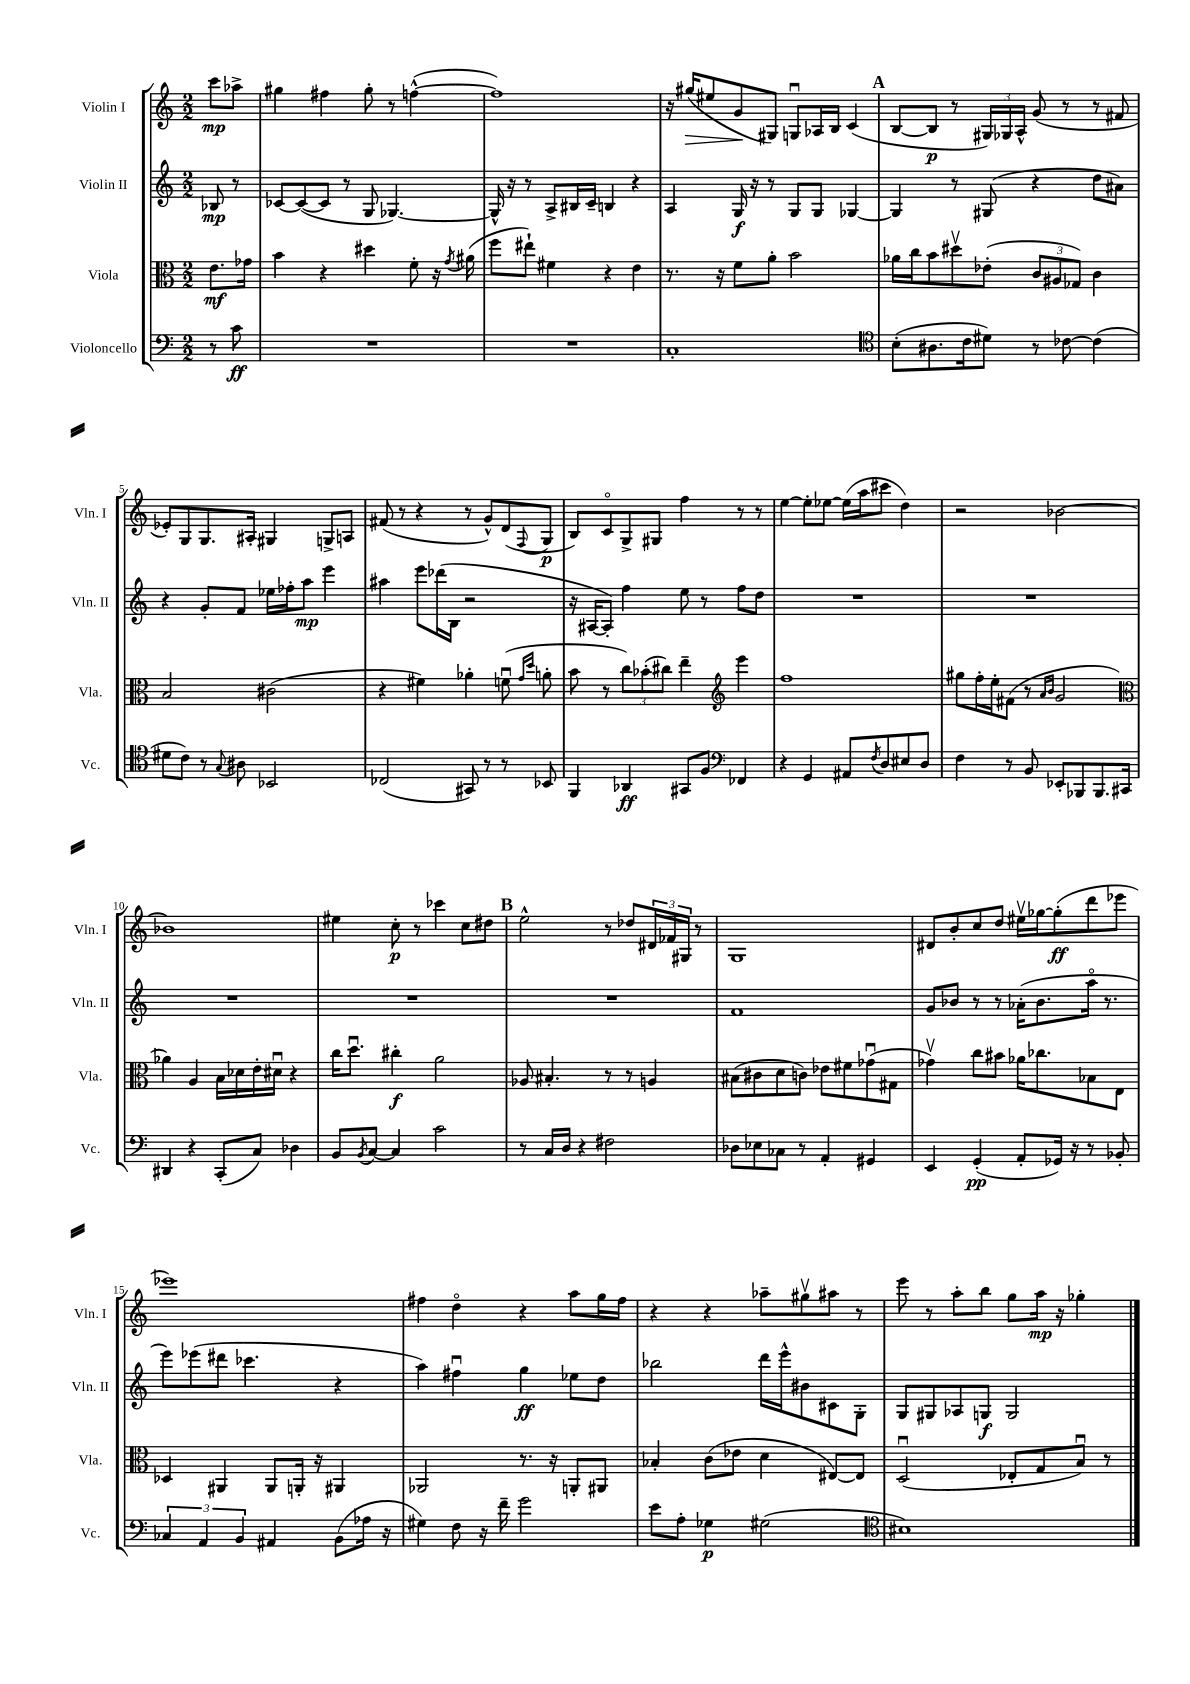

**kern	**dynam	**kern	**dynam	**kern	**dynam	**kern	**dynam
*part4	*part4	*part3	*part3	*part2	*part2	*part1	*part1
*staff4	*staff4	*staff3	*staff3	*staff2	*staff2	*staff1	*staff1
*I"Violoncello	*	*I"Viola	*	*I"Violin II	*	*I"Violin I	*
*I'Vc.	*	*I'Vla.	*	*I'Vln. II	*	*I'Vln. I	*
*clefF4	*	*clefC3	*	*clefG2	*	*clefG2	*
*k[]	*	*k[]	*	*k[]	*	*k[]	*
*M2/2	*	*M2/2	*	*M2/2	*	*M2/2	*
=	=	=	=	=	=	=	=
8r	.	8.e\L	mf	8B-X/	mp	8ccc\L	mp
8c\	ff	.	.	8r	.	8aa-X^\J	.
.	.	16g-X\Jk	.	.	.	.	.
=1	=1	=1	=1	=1	=1	=1	=1
1r	.	4b\	.	[8c-X/L	.	4gg#X\	.
.	.	.	.	(8c-/_	.	.	.
.	.	4r	.	8c-/J]	.	4ff#X\	.
.	.	.	.	8r	.	.	.
.	.	4dd#X\	.	8G/	.	8gg#'\	.
.	.	.	.	[4.G-X/)	.	8r	.
.	.	8f'\	.	.	.	([4ffn^^\	.
.	.	16r	.	.	.	.	.
.	.	8qg/	.	.	.	.	.
.	.	(16a#X\	.	.	.	.	.
=2	=2	=2	=2	=2	=2	=2	=2
1r	.	8ff\L	.	16G-^^/]	.	1ff])	.
.	.	.	.	16r	.	.	.
.	.	8ee#X`\J)	.	8r	.	.	.
.	.	4f#X\	.	8A^/L	.	.	.
.	.	.	.	16B#X/L	.	.	.
.	.	.	.	16c~/JJ	.	.	.
.	.	4r	.	4Bn/	.	.	.
.	.	4e\	.	4r	.	.	.
=3	=3	=3	=3	=3	=3	=3	=3
1C'	.	8.r	.	4A/	.	16r	.
!	!	!	!	!	!	!	!LO:HP:b
.	.	.	.	.	.	(16gg#X/KL	>
.	.	.	.	.	.	8ee#X/	.
.	.	16r	.	.	.	.	.
.	.	8f\L	.	16G/	f	8g/	.
.	.	.	.	16r	.	.	.
.	.	8a'\J	.	8r	.	8G#X/J)	]
.	.	2b\	.	8G/L	.	8Gnu/L	.
.	.	.	.	8G/J	.	16A-X/L	.
.	.	.	.	.	.	16B/JJ	.
.	.	.	.	[4G-X/	.	(4c/	.
!!LO:REH:place=s1:t=A
=4	=4	=4	=4	=4	=4	=4	=4
*clefC4	*	*	*	*	*	*	*
(8B'\L	.	16a-X\LL	.	4G-/]	.	[8B/L	.
.	.	16cc\J	.	.	.	.	.
8.A#X\	.	8b\	.	.	.	8B/J]	p
.	.	8dd#Xv\	.	8r	.	8r	.
16c\k	.	.	.	.	.	.	.
8d#X\J)	.	(8e-X'\J	.	(8G#X/	.	24G#X/LL)	.
.	.	.	.	.	.	24G-X/	.
.	.	.	.	.	.	24A^^/JJ	.
8r	.	12c/L	.	4r	.	(8g/	.
.	.	12A#X/	.	.	.	.	.
[8c-X\	.	.	.	.	.	8r	.
.	.	12G-X/J)	.	.	.	.	.
(4c-\]	.	4c\	.	8dd\L	.	8r	.
.	.	.	.	8a#X\J)	.	8f#X/	.
!!LO:LB:g=z
=5	=5	=5	=5	=5	=5	=5	=5
8d#X\L	.	2B/	.	4r	.	8e-X'/L)	.
8c\J)	.	.	.	.	.	8G/	.
8r	.	.	.	8g'/L	.	8.G/	.
8qqG/	.	.	.	.	.	.	.
8A#X\	.	.	.	8f/J	.	.	.
.	.	.	.	.	.	16A#X'/Jk	.
2BB-X/	.	(2c#X\	.	16ee-X\LL	.	4G#X/	.
.	.	.	.	16ff-X'\J	.	.	.
.	.	.	.	8aa\J	mp	.	.
.	.	.	.	4eee\	.	8Gn^/L	.
.	.	.	.	.	.	8An/J	.
=6	=6	=6	=6	=6	=6	=6	=6
(2C-X/	.	4r	.	4aa#X\	.	(8f#X/	.
.	.	.	.	.	.	8r	.
.	.	4f#X\)	.	8eee\L	.	4r	.
.	.	.	.	(16ddd-X\L	.	.	.
.	.	.	.	16B\JJ	.	.	.
8GG#X/)	.	4a-X'\	.	2r	.	8r	.
8r	.	.	.	.	.	8g^^/L)	.
8r	.	(8fnu\	.	.	.	(8d/	.
.	.	16qqg/LL	.	.	.	.	.
.	.	16qqdd/JJ	.	.	.	8qqF/	.
8BB-X/	.	8an'\	.	.	.	8G/J	p
=7	=7	=7	=7	=7	=7	=7	=7
4FF/	.	8b\	.	16r	.	8B/L)	.
.	.	.	.	[16A#X/KL	.	.	.
.	.	8r	.	8A#'/J])	.	8c/	.
4AA-X/	ff	12cc\L)	.	4ff\	.	8G^/	.
.	.	(12b-X'\	.	.	.	.	.
.	.	.	.	.	.	8G#X/J	.
.	.	12cc#X\J)	.	.	.	.	.
8GG#X/L	.	4ee~\	.	8ee\	.	4ff\	.
8F/J	.	.	.	8r	.	.	.
*clefF4	*	*clefG2	*	*	*	*	*
4FF-X/	.	4eee\	.	8ff\L	.	8r	.
.	.	.	.	8dd\J	.	8r	.
=8	=8	=8	=8	=8	=8	=8	=8
4r	.	1ff	.	1r	.	[4ee\	.
4GG/	.	.	.	.	.	8ee'\L]	.
.	.	.	.	.	.	[8ee-X\J	.
8AA#X/L	.	.	.	.	.	(16ee-\LL]	.
.	.	.	.	.	.	16aa\J	.
8qF/	.	.	.	.	.	.	.
8D/	.	.	.	.	.	8ccc#X\J	.
8E#X/	.	.	.	.	.	4dd\)	.
8D/J	.	.	.	.	.	.	.
=9	=9	=9	=9	=9	=9	=9	=9
4F\	.	8gg#X\L	.	1r	.	2r	.
.	.	16ff'\L	.	.	.	.	.
.	.	16ee'\J	.	.	.	.	.
8r	.	(8f#X\J	.	.	.	.	.
8BB/	.	8r	.	.	.	.	.
.	.	16qqa/LL	.	.	.	.	.
.	.	16qqb/JJ	.	.	.	.	.
8EE-X'/L	.	2g/	.	.	.	[2b-X\	.
8BBB-X/	.	.	.	.	.	.	.
8.BBB-/	.	.	.	.	.	.	.
16CC#X/Jk	.	.	.	.	.	.	.
!!LO:LB:g=z
=10	=10	=10	=10	=10	=10	=10	=10
*	*	*clefC3	*	*	*	*	*
4DD#X/	.	4a-X\)	.	1r	.	1b-X]	.
4r	.	4A/	.	.	.	.	.
(8CC'/L	.	16B\LL	.	.	.	.	.
.	.	16d-X\	.	.	.	.	.
8C/J)	.	16e'\	.	.	.	.	.
.	.	16d#Xu\JJ	.	.	.	.	.
4D-X\	.	4r	.	.	.	.	.
=11	=11	=11	=11	=11	=11	=11	=11
8BB/L	.	16cc\KL	.	1r	.	4ee#X\	.
.	.	8.ddu\J	.	.	.	.	.
8qBB/	.	.	.	.	.	.	.
[8C/J	.	.	.	.	.	.	.
4C/]	.	4cc#X'\	f	.	.	8cc'\	p
.	.	.	.	.	.	8r	.
2c\	.	2a\	.	.	.	4ccc-X\	.
.	.	.	.	.	.	8cc\L	.
.	.	.	.	.	.	8dd#X\J	.
!!LO:REH:place=s1:t=B
=12	=12	=12	=12	=12	=12	=12	=12
8r	.	8A-X/	.	1r	.	2ee^^\	.
16C/LL	.	4.B#X'/	.	.	.	.	.
16D/JJ	.	.	.	.	.	.	.
4r	.	.	.	.	.	.	.
2F#X\	.	8r	.	.	.	8r	.
.	.	8r	.	.	.	8dd-X/L	.
.	.	4An/	.	.	.	24d#X/L	.
.	.	.	.	.	.	24f-X/	.
.	.	.	.	.	.	24G#X/JJ	.
.	.	.	.	.	.	8r	.
=13	=13	=13	=13	=13	=13	=13	=13
8D-X\L	.	(8B#X\L	.	1f	.	1G	.
8E-X\	.	8c#X\	.	.	.	.	.
8C-X\J	.	8d\	.	.	.	.	.
8r	.	8cn\J)	.	.	.	.	.
4AA'/	.	8e-X\L	.	.	.	.	.
.	.	8f#X\	.	.	.	.	.
4GG#X/	.	(8g-Xu\	.	.	.	.	.
.	.	8G#X\J	.	.	.	.	.
=14	=14	=14	=14	=14	=14	=14	=14
4EE/	.	4g-Xv\)	.	8g/L	.	8d#X/L	.
.	.	.	.	8b-X/J	.	8b'/	.
(4GG'/	pp	8cc\L	.	8r	.	8cc/	.
.	.	8b#X\J	.	8r	.	8dd/J	.
8AA'/L	.	16a-X\KL	.	(16a-X'\KL	.	16ee#Xv\LL	.
.	.	8.cc-X\	.	8.b-\	.	[16gg-X\J	.
16GG-X/Jk)	.	.	.	.	.	(8gg-'\]	ff
16r	.	.	.	.	.	.	.
8r	.	8B-X\	.	16aa\Jk	.	8ddd\	.
.	.	.	.	8.r	.	.	.
8BB-X'/	.	8E\J	.	.	.	8eee-X\J	.
!!LO:LB:g=z
=15	=15	=15	=15	=15	=15	=15	=15
6C-X/	.	4D-X/	.	8eee\L)	.	1eee-X)	.
.	.	.	.	(8eee-X\	.	.	.
6AA/	.	.	.	.	.	.	.
.	.	4AA#X/	.	8ddd#X\J	.	.	.
6BB/	.	.	.	.	.	.	.
.	.	.	.	4.ccc-X\	.	.	.
4AA#X/	.	8AA#/L	.	.	.	.	.
.	.	16AAn'/Jk	.	.	.	.	.
.	.	16r	.	.	.	.	.
(8BB\L	.	4AA#X/	.	4r	.	.	.
16A-X\Jk	.	.	.	.	.	.	.
16r	.	.	.	.	.	.	.
=16	=16	=16	=16	=16	=16	=16	=16
4G#X\)	.	2AA-X/	.	4aa\)	.	4ff#X\	.
8F\	.	.	.	4ff#Xu\	.	4dd\	.
16r	.	.	.	.	.	.	.
16f~\	.	.	.	.	.	.	.
2g\	.	8.r	.	4gg\	ff	4r	.
.	.	16r	.	.	.	.	.
.	.	8AAn'/L	.	8ee-X\L	.	8aa\L	.
.	.	8AA#X/J	.	8dd\J	.	16gg\L	.
.	.	.	.	.	.	16ff#\JJ	.
=17	=17	=17	=17	=17	=17	=17	=17
8e\L	.	4B-X'/	.	2bb-X\	.	4r	.
8A'\J	.	.	.	.	.	.	.
4G-X\	p	(8c\L	.	.	.	4r	.
.	.	8e-X\J	.	.	.	.	.
(2G#X\	.	4d\	.	16ddd\LL	.	8aa-X~\L	.
.	.	.	.	16eee^^\J	.	.	.
.	.	.	.	8b#X\	.	8gg#Xv\	.
.	.	[8E#X/L)	.	8c#X\	.	8aa#X\J	.
.	.	8E#/J]	.	8G'\J	.	8r	.
=18	=18	=18	=18	=18	=18	=18	=18
*clefC4	*	*	*	*	*	*	*
1B#X)	.	(2Du/	.	8G/L	.	8eee\	.
.	.	.	.	8G#X/	.	8r	.
.	.	.	.	8A-X/	.	8aa'\L	.
.	.	.	.	8Gn/J	f	8bb\J	.
.	.	8E-X'/L	.	2G/	.	8gg\L	.
.	.	8G/	.	.	.	16aa\Jk	mp
.	.	.	.	.	.	16r	.
.	.	8Bu/J)	.	.	.	4gg-X'\	.
.	.	8r	.	.	.	.	.
==	==	==	==	==	==	==	==
*-	*-	*-	*-	*-	*-	*-	*-
